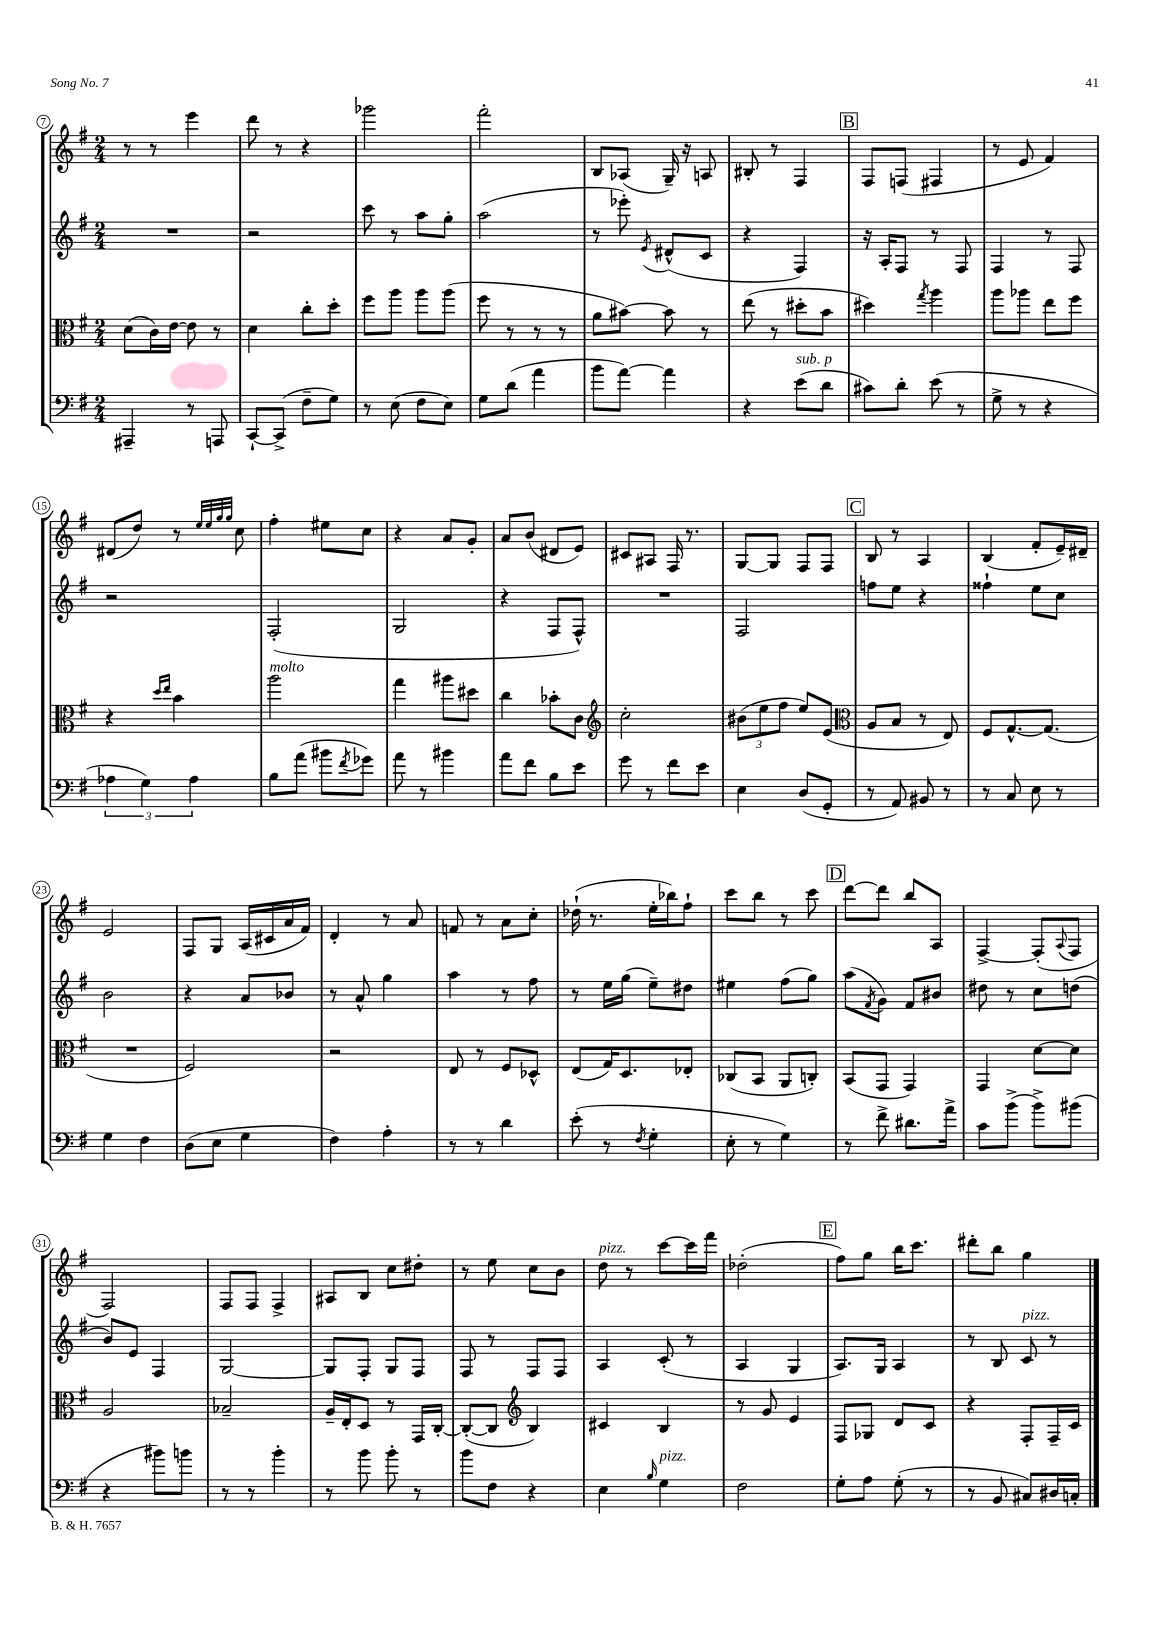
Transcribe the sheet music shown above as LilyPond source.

<<
\new StaffGroup <<
\new Staff = "s0" {
    \clef treble \key g \major \numericTimeSignature \time 2/4
    r8 r8 e'''4 |
    d'''8 r8 r4 |
    ges'''2 |
    fis'''2-. |
    b8 aes8( g16--) r16 a8 |
    bis8-. r8 fis4 |
    \mark \markup { \box "B" } fis8 f8( fis4 |
    r8 e'8 fis'4) |
    dis'8( d''8) r8 \grace { e''32 e''32 g''32 g''32 } c''8 |
    fis''4-. eis''8 c''8 |
    r4 a'8 g'8-. |
    a'8 b'8( dis'8 e'8) |
    cis'8 ais8 fis16 r8. |
    g8~ g8 fis8 fis8 |
    \mark \markup { \box "C" } b8 r8 a4 |
    b4( fis'8-. e'16--) dis'16-- |
    e'2 |
    fis8 g8 a16( cis'16 a'16 fis'16) |
    d'4-. r8 a'8 |
    f'8 r8 a'8 c''8-. |
    des''16-!( r8. e''16-. bes''16) fis''8-! |
    c'''8 b''8 r8 c'''8 |
    \mark \markup { \box "D" } d'''8~ d'''8 b''8 a8 |
    fis4~-> fis8-.( \appoggiatura { a8 } fis8 |
    fis2) |
    fis8 fis8 fis4-> |
    ais8 b8 c''8 dis''8-. |
    r8 e''8 c''8 b'8 |
    d''8^\markup { \italic "pizz." } r8 c'''8~ c'''16 fis'''16 |
    des''2-.( |
    \mark \markup { \box "E" } fis''8) g''8 b''16 c'''8. |
    dis'''8-. b''8 g''4 \bar "|." |
}
\new Staff = "s1" {
    \clef treble \key g \major \numericTimeSignature \time 2/4
    R2 |
    r2 |
    c'''8 r8 a''8 g''8-. |
    a''2( |
    r8 ees'''8-.) \acciaccatura { e'8 } dis'8-^( c'8 |
    r4 fis4) |
    \mark \markup { \box "B" } r16 a16-. fis8 r8 fis8 |
    fis4 r8 fis8 |
    r2 |
    fis2-.( |
    g2 |
    r4 fis8 fis8-^) |
    R2 |
    fis2 |
    \mark \markup { \box "C" } f''8 e''8 r4 |
    fisis''4-! e''8 c''8 |
    b'2 |
    r4 a'8 bes'8 |
    r8 a'8-^ g''4 |
    a''4 r8 fis''8 |
    r8 e''16 g''16( e''8--) dis''8 |
    eis''4 fis''8( g''8) |
    \mark \markup { \box "D" } a''8( \acciaccatura { fis'8 } g'8) fis'8 bis'8 |
    dis''8 r8 c''8 d''8( |
    b'8) e'8 fis4 |
    g2~ |
    g8 fis8-. g8 fis8 |
    fis8 r8 fis8 fis8 |
    a4 c'8-.( r8 |
    a4 g4 |
    \mark \markup { \box "E" } a8.) g16 a4 |
    r8 b8 c'8^\markup { \italic "pizz." } r8 \bar "|." |
}
\new Staff = "s2" {
    \clef alto \key g \major \numericTimeSignature \time 2/4
    d'8( c'16) e'16~ e'8 r8 |
    d'4 c''8-. d''8-. |
    fis''8 a''8 a''8 a''8( |
    fis''8 r8 r8 r8 |
    a'8 bis'8~) bis'8 r8 |
    e''8( r8 dis''8-. b'8 |
    \mark \markup { \box "B" } dis''4) \acciaccatura { g''8 } a''4 |
    a''8 aes''8 e''8 fis''8 |
    r4 \grace { d''16 e''16 } b'4 |
    a''2^\markup { \italic "molto" } |
    g''4 ais''8 dis''8 |
    c''4 bes'8-. c'8 |
    \clef treble c''2-. |
    \tuplet 3/2 { bis'8( e''8 fis''8 } e''8) e'8( |
    \mark \markup { \box "C" } \clef alto a8 b8 r8 e8) |
    fis8 g8.~-^ g8.( |
    R2 |
    fis2) |
    r2 |
    e8 r8 fis8 des8-^ |
    e8( g16) d8. ees8-. |
    ces8( b,8 a,8 c8-.) |
    \mark \markup { \box "D" } b,8( g,8 g,4) |
    g,4 d'8~ d'8 |
    a2 |
    bes2-- |
    a16-- e16-. d8 r8 g,16 c16~-. |
    c8~-.( c8 \clef treble b4) |
    cis'4 b4 |
    r8 g'8 e'4 |
    \mark \markup { \box "E" } fis8 ges8 d'8 c'8 |
    r4 fis8-. fis16-- c'16 \bar "|." |
}
\new Staff = "s3" {
    \clef bass \key g \major \numericTimeSignature \time 2/4
    ais,,4-- r8 a,,8 |
    c,8~-! c,8->( fis8-- g8) |
    r8 e8( fis8 e8) |
    g8 d'8( a'4 |
    b'8 a'8~) a'4 |
    r4 e'8^\markup { \italic "sub. p" }( d'8 |
    \mark \markup { \box "B" } cis'8) d'8-. e'8( r8 |
    g8-> r8 r4 |
    \tuplet 3/2 { aes4 g4) aes4 } |
    b8 a'8( bis'8 \acciaccatura { fis'8 } ges'8) |
    a'8 r8 bis'4 |
    a'8 fis'8 b8 e'8 |
    g'8 r8 fis'8 e'8 |
    e4 d8( g,8-. |
    \mark \markup { \box "C" } r8 a,8) bis,8 r8 |
    r8 c8 e8 r8 |
    g4 fis4 |
    d8( e8 g4 |
    fis4) a4-. |
    r8 r8 d'4 |
    e'8-.( r8 \acciaccatura { fis8 } g4-. |
    e8-. r8 g4) |
    \mark \markup { \box "D" } r8 fis'8-> dis'8. a'16-> |
    c'8 b'8->( b'8->) bis'8( |
    r4 bis'8) b'8 |
    r8 r8 b'4-. |
    r8 b'8 b'8-. r8 |
    b'8 fis8 r4 |
    e4 \grace { b16 } g4^\markup { \italic "pizz." } |
    fis2 |
    \mark \markup { \box "E" } g8-. a8 g8-.( r8 |
    r8 b,8 cis8) dis16 c16-. \bar "|." |
}
>>
>>
\layout { \context { \Score currentBarNumber = #7 \override BarNumber.stencil = #(make-stencil-circler 0.1 0.3 ly:text-interface::print) } }
